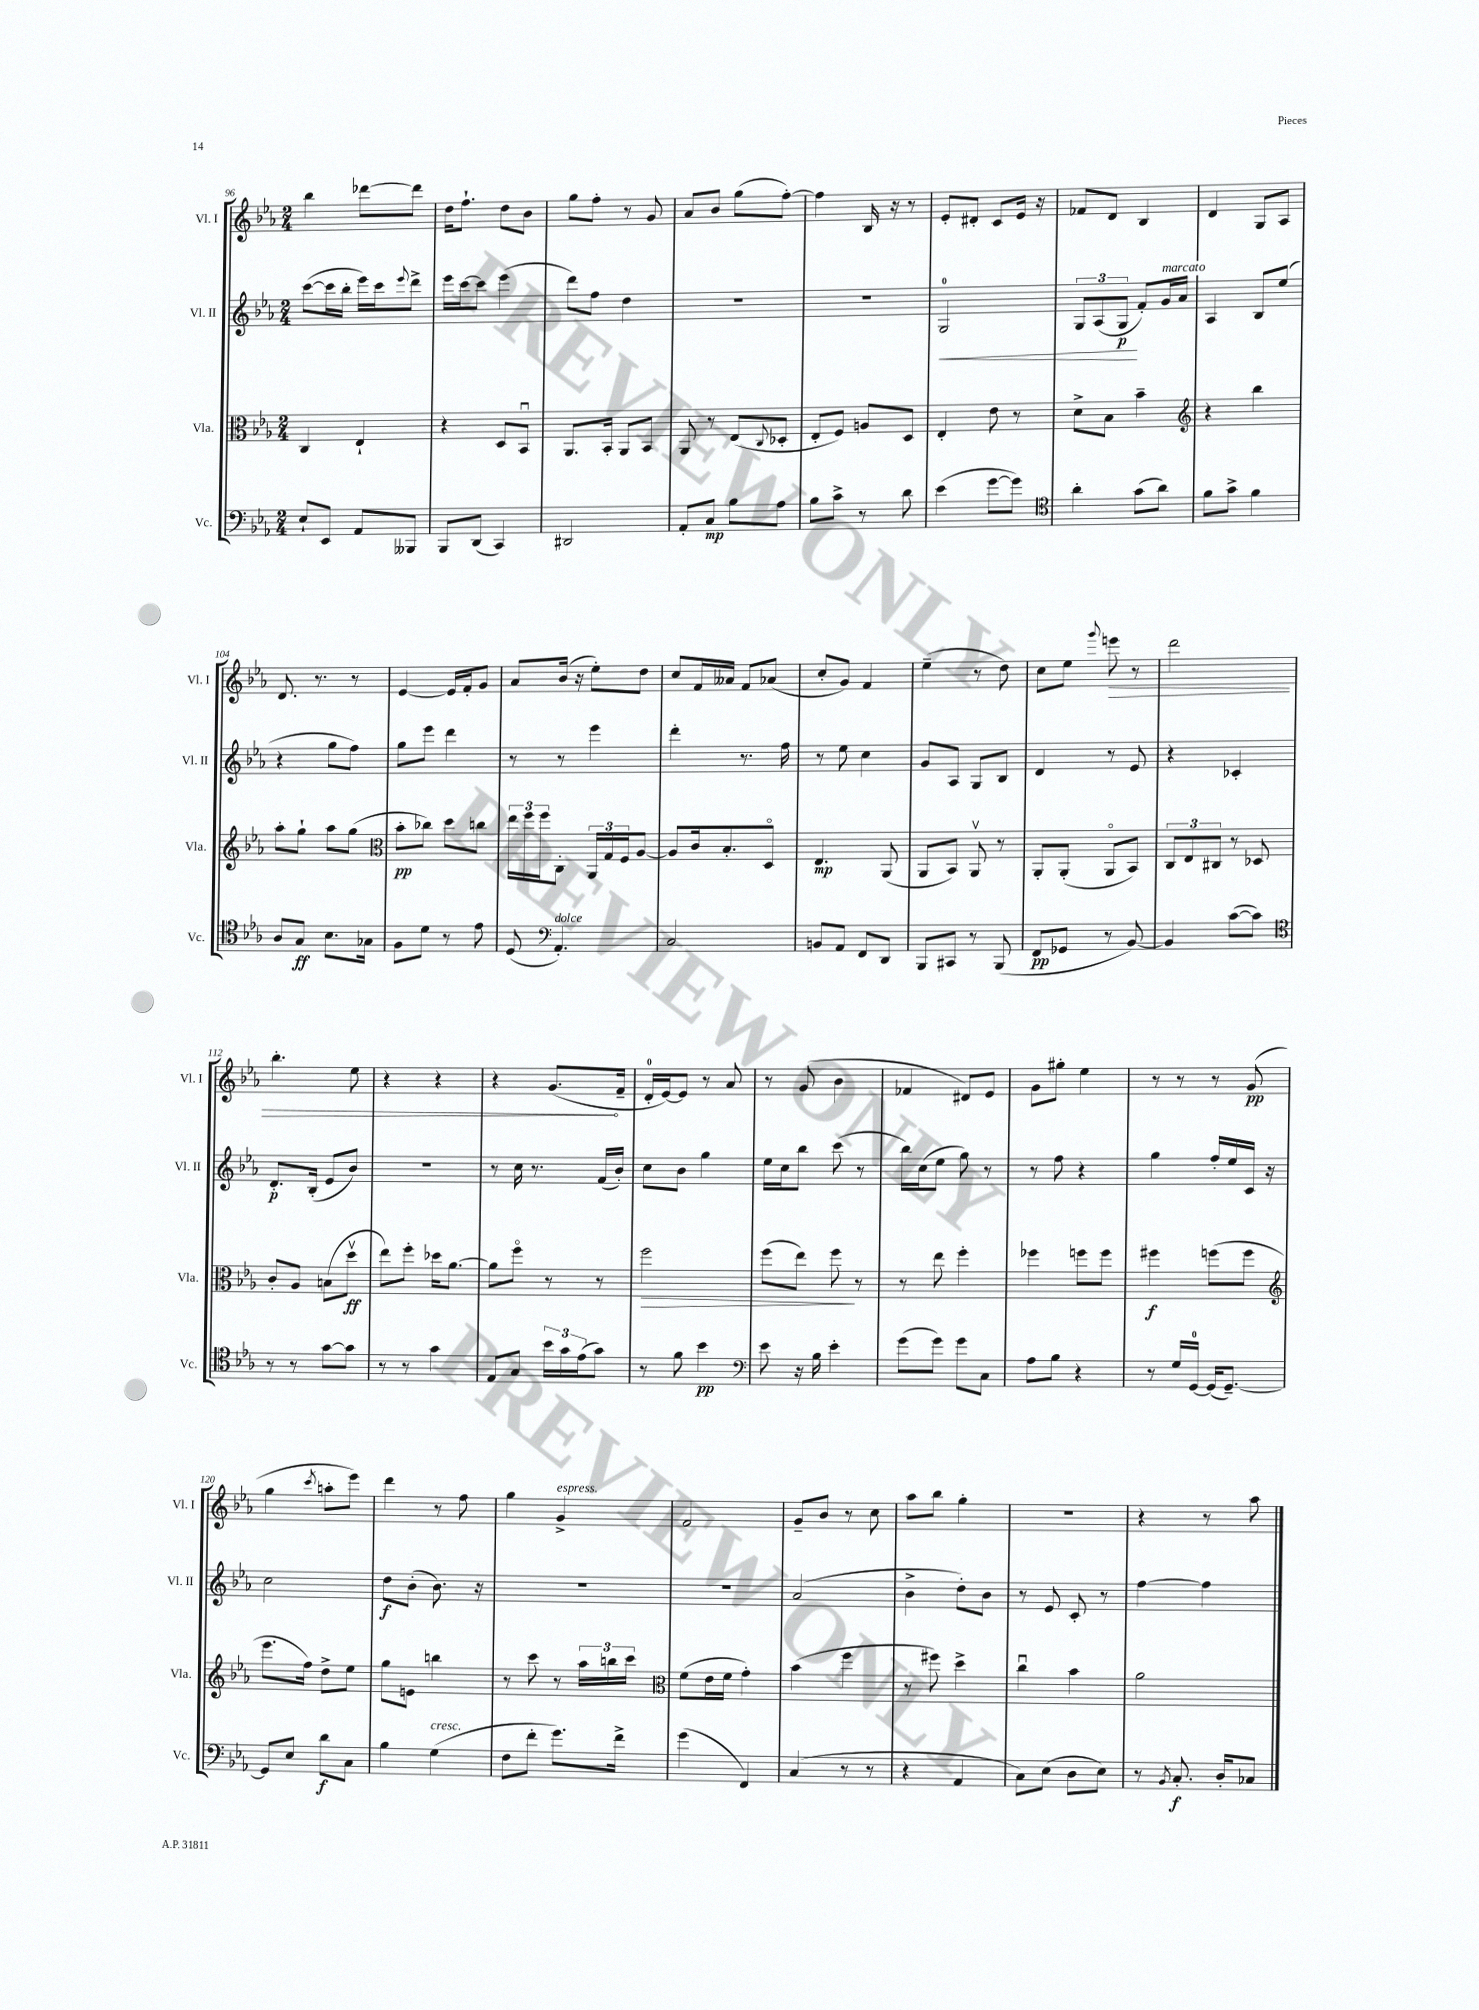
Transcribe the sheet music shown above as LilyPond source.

<<
\new StaffGroup <<
\new Staff = "s0" \with { instrumentName = "Vl. I" shortInstrumentName = "Vl. I" } {
    \clef treble \key ees \major \numericTimeSignature \time 2/4
    bes''4 des'''8~ des'''8 |
    d''16 f''8.-! d''8 bes'8 |
    g''8 f''8-. r8 g'8 |
    aes'8 bes'8 g''8( f''8~-.) |
    f''4 bes16 r16 r8 |
    ees'8-. dis'8-. c'8 ees'16 r16 |
    fes'8 d'8 bes4 |
    d'4 g8 aes8 |
    d'8. r8. r8 |
    ees'4~ ees'16 f'16-. g'8 |
    aes'8 bes'16( r16 ees''8-.) d''8 |
    c''8 f'16 aeses'16 f'8 aes'8( |
    c''8-. g'8) f'4 |
    ees''4--( r8 d''8) |
    c''8 ees''8 \appoggiatura { g'''8 } \once \override Hairpin.circled-tip = ##t e'''8\> r8 |
    d'''2 |
    bes''4.-. ees''8 |
    r4 r4 |
    r4 g'8.\!( f'16-- |
    d'16-0-. ees'16~) ees'8 r8 aes'8 |
    r8 g'8( bes'4 |
    fes'4 dis'8) ees'8 |
    g'8 gis''8-. ees''4 |
    r8 r8 r8 g'8\pp( |
    g''4 \acciaccatura { c'''8 } a''8-. ees'''8) |
    d'''4 r8 f''8 |
    g''4 g'4->^\markup { \italic "espress." } |
    f'2 |
    g'8-- bes'8 r8 c''8 |
    aes''8 bes''8 g''4-. |
    r2 |
    r4 r8 aes''8 \bar "|." |
}
\new Staff = "s1" \with { instrumentName = "Vl. II" shortInstrumentName = "Vl. II" } {
    \clef treble \key ees \major \numericTimeSignature \time 2/4
    c'''8~( c'''16 bes''16-. ees'''16) c'''16 \appoggiatura { ees'''8 } d'''8-> |
    ees'''16 c'''16~ c'''8 ees'''4( |
    d'''8) f''8 d''4 |
    R2 |
    R2 |
    g2-0\< |
    \tuplet 3/2 { g8 aes8( g8\p\! } f'8-.) g'16^\markup { \italic "marcato" } aes'16 |
    aes4 bes8 ees''8( |
    r4 g''8 f''8) |
    g''8 ees'''8 d'''4 |
    r8 r8 ees'''4 |
    d'''4-. r8. f''16 |
    r8 ees''8 c''4 |
    g'8 aes8 g8 bes8 |
    d'4 r8 ees'8 |
    r4 ces'4-. |
    d'8.-.\p bes16-.( ees'8 bes'8) |
    R2 |
    r8 c''16 r8. f'16( bes'16-.) |
    c''8 bes'8 g''4 |
    ees''16 c''16 bes''8 c'''8( r8 |
    bes''16) c''16( ees''8 g''8) r8 |
    r8 f''8 r4 |
    g''4 f''16-. ees''16 c'16 r16 |
    c''2 |
    d''8\f bes'8-.( bes'8.) r16 |
    R2 |
    r2 |
    aes'2( |
    bes'4-> d''8-.) bes'8 |
    r8 ees'8 c'8-. r8 |
    f''4~ f''4 \bar "|." |
}
\new Staff = "s2" \with { instrumentName = "Vla." shortInstrumentName = "Vla." } {
    \clef alto \key ees \major \numericTimeSignature \time 2/4
    c4 ees4-! |
    r4 d8 bes,8\downbow |
    aes,8. bes,16-. aes,8 bes,8 |
    aes,8 r8 ees8( \appoggiatura { c8 } des8-. |
    ees8-. f8) a8 d8 |
    ees4-. ees'8 r8 |
    d'8-> bes8 bes'4-- |
    \clef treble r4 bes''4 |
    aes''8-. g''8-! aes''8 g''8( |
    \clef alto bes'8-.\pp ces''8) d''8 c''8 |
    \tuplet 3/2 { ees''16 f''16 f''16 } c8-. \tuplet 3/2 { aes,16 g16 f16 } aes8~ |
    aes8 c'16 bes8.-. d8\flageolet |
    ees4.\mp aes,8( |
    aes,8 bes,8) aes,8\upbow r8 |
    aes,8-. aes,8-.( aes,8\flageolet bes,8) |
    \tuplet 3/2 { c8 ees8 cis8 } r8 des8 |
    c'8-. aes8 b8( d''8\upbow\ff |
    ees''8) f''8-. des''16 aes'8.~ |
    aes'8 f''8\flageolet r8 r8 |
    f''2\> |
    f''8( ees''8) f''8\! r8 |
    r8 ees''8 f''4-. |
    fes''4 f''8 f''8 |
    fis''4\f f''8( f''8 |
    \clef treble ees'''8. f''16) d''8-> ees''8 |
    g''8 e'8 b''4 |
    r8 c'''8 r8 \tuplet 3/2 { aes''16 b''16 c'''16 } |
    \clef alto f'8( ees'16 f'16 g'4-.) |
    bes'4( f''4 |
    r8 fis''8) d''4-> |
    c''4\downbow bes'4 |
    aes'2 \bar "|." |
}
\new Staff = "s3" \with { instrumentName = "Vc." shortInstrumentName = "Vc." } {
    \clef bass \key ees \major \numericTimeSignature \time 2/4
    ees8-! ees,8 aes,8 beses,,8 |
    bes,,8 d,8( c,4) |
    dis,2 |
    aes,8-. c8\mp bes8 aes8 |
    bes8 c'8-> r8 d'8 |
    ees'4( g'8~ g'8) |
    \clef tenor aes'4-. g'8( aes'8) |
    f'8 g'8-> f'4 |
    aes8 g8\ff bes8. ges16 |
    f8 d'8 r8 ees'8 |
    d8( \clef bass aes,4.-.^\markup { \italic "dolce" }) |
    c2 |
    b,8 aes,8 f,8 d,8 |
    bes,,8 cis,8 r8 bes,,8( |
    f,8\pp ges,8 r8 bes,8~) |
    bes,4 c'8~( c'8) |
    \clef tenor r8 r8 g'8~ g'8 |
    r8 r8 g'4 |
    ees8 g8 \tuplet 3/2 { bes'16 g'16 ees'16( } g'8) |
    r8 f'8 bes'4\pp |
    \clef bass ees'8 r16 bes16 ees'4-. |
    g'8( g'8) g'8 c8 |
    aes8 bes8 r4 |
    r8 g16 g,16-0~ g,16( g,8.~--) |
    g,8 ees8 d'8\f c8 |
    bes4 g4^\markup { \italic "cresc." }( |
    f8 f'8-. g'8.) f'16-> |
    g'4( f,4) |
    c4( r8 r8 |
    r4 aes,4 |
    c8) ees8( d8 ees8) |
    r8 \acciaccatura { bes,8 } c8.-.\f d16-. ces8 \bar "|." |
}
>>
>>
\layout { \context { \Score currentBarNumber = #96 } }
